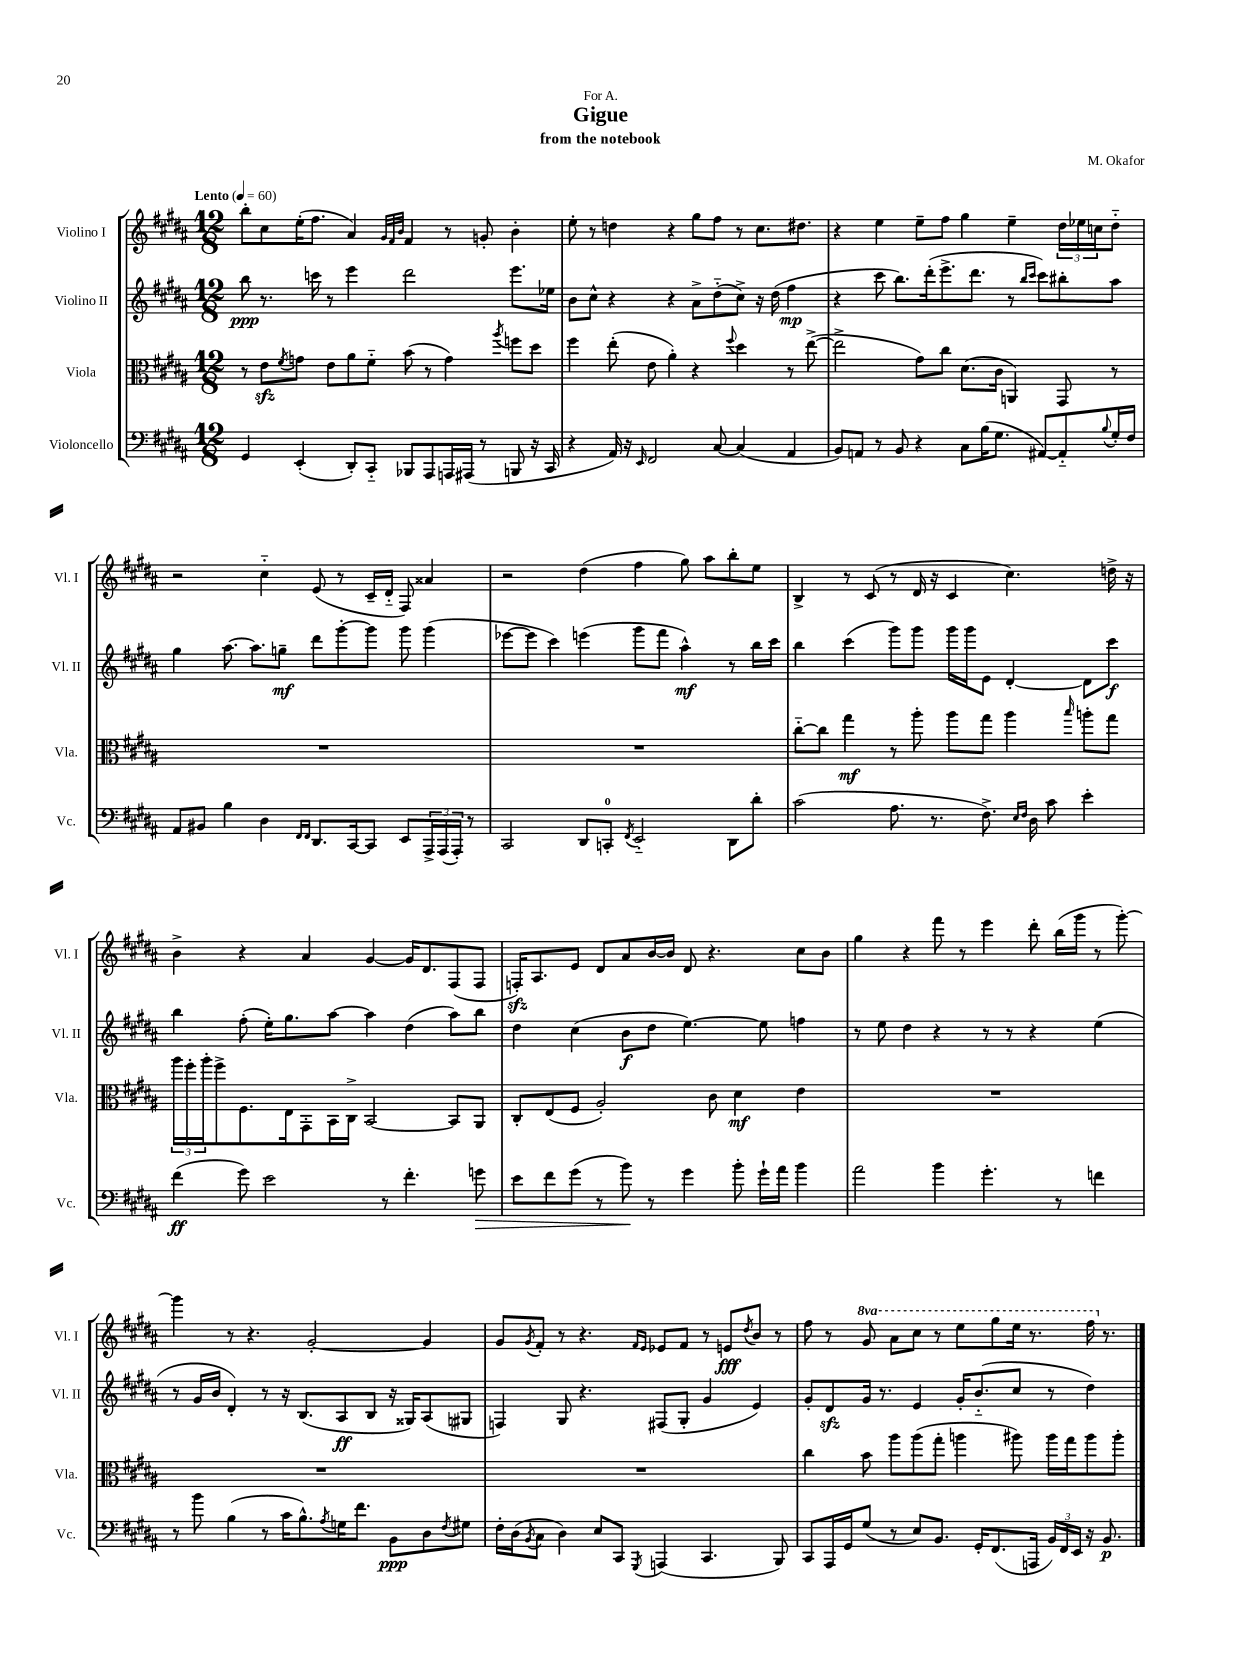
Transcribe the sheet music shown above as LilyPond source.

\header { title = "Gigue" composer = "M. Okafor" subtitle = "from the notebook" dedication = "For A." }
<<
\new StaffGroup <<
\new Staff = "s0" \with { instrumentName = "Violino I" shortInstrumentName = "Vl. I" } {
    \clef treble \key b \major \numericTimeSignature \time 12/8 \set Staff.ottavationMarkups = #ottavation-simple-ordinals \tempo "Lento" 4 = 60
    b''8-. cis''8 e''16-.( fis''8. ais'4) \grace { gis'32 fis'32 b'32 } fis'4 r8 g'8-. b'4-. |
    e''8-. r8 d''4 r4 gis''8 fis''8 r8 cis''8. dis''8. |
    r4 e''4 e''8-- fis''8 gis''4 e''4-- \tuplet 3/2 { dis''16 ees''16 c''16 } dis''8-_ |
    r2 cis''4-_ e'8( r8 cis'16-- dis'16-_ fis8) aisis'4 |
    r2 dis''4( fis''4 gis''8) ais''8 b''8-. e''8 |
    b4-> r8 cis'8( r8 dis'16 r16 cis'4 cis''4.) d''16-> r16 |
    b'4-> r4 ais'4 gis'4~ gis'16 dis'8. fis8( fis8 |
    f16-.\sfz) ais8. e'8 dis'8 ais'8 b'16~ b'16 dis'8 r4. cis''8 b'8 |
    gis''4 r4 fis'''8 r8 e'''4 dis'''8-. b''16( gis'''16 r8 gis'''8~-.) |
    gis'''4 r8 r4. gis'2~-. gis'4 |
    gis'8 \acciaccatura { gis'8 } fis'8-. r8 r4. \grace { fis'16 e'16 } ees'8 fis'8 r8 e'8\fff \acciaccatura { dis''8 } b'8 r8 |
    fis''8 r8 \ottava #1 gis''8 ais''8 cis'''8 r8 e'''8 gis'''8 e'''16 r8. fis'''16 \ottava #0 r8. \bar "|." |
}
\new Staff = "s1" \with { instrumentName = "Violino II" shortInstrumentName = "Vl. II" } {
    \clef treble \key b \major \numericTimeSignature \time 12/8
    b''8\ppp r8. c'''16 r8 e'''4 dis'''2 e'''8. ees''16 |
    b'8 cis''8-^ r4 r4 ais'8-> dis''8-_( cis''8->) r16 dis''16( fis''4\mp |
    r4 cis'''8 b''8.) dis'''16-.( e'''8.-> dis'''8. r8 \grace { b''16 cis'''16 } cis'''8) bis''8-. ais''8 |
    gis''4 ais''8.~ ais''8. g''8--\mf dis'''8 gis'''8~-. gis'''8 gis'''8 gis'''4( |
    ees'''8~ ees'''8 cis'''4) e'''4( gis'''8 fis'''8 ais''4-^\mf) r8 b''16 cis'''16 |
    b''4 cis'''4( gis'''8) gis'''8 gis'''16 gis'''16 e'8 dis'4~-. dis'8 cis'''8\f |
    b''4 fis''8-.( e''16-.) gis''8. ais''8~ ais''4 dis''4( ais''8) b''8 |
    dis''4 cis''4( b'8\f dis''8 e''4.~) e''8 f''4 |
    r8 e''8 dis''4 r4 r8 r8 r4 e''4( |
    r8 gis'16 b'16 dis'4-.) r8 r16 b8.( ais8\ff b8 r16 gisis16) ais8( gis8 |
    f4) gis8 r4. fis8( gis8-. gis'4 e'4) |
    gis'8-. dis'8\sfz gis'16 r8. e'4 gis'16-. b'8.-_( cis''8 r8 dis''4) \bar "|." |
}
\new Staff = "s2" \with { instrumentName = "Viola" shortInstrumentName = "Vla." } {
    \clef alto \key b \major \numericTimeSignature \time 12/8
    r8 e'8\sfz \acciaccatura { fis'8 } g'8 e'8 ais'8 fis'8-_ b'8( r8 g'4) \acciaccatura { ais''8 } f''8 dis''8 |
    fis''4 e''8-.( e'8 ais'4-.) r4 \appoggiatura { fis''8 } dis''4 r8 e''8~->( |
    e''2-> gis'8) cis''8 dis'8.( cis'16 a,4) gis,8 r8 |
    R1. |
    R1. |
    cis''8~-_ cis''8 gis''4\mf r8 ais''8-. ais''8 gis''8 ais''4 \grace { b''16 } a''8-. gis''8 |
    \tuplet 3/2 { ais''16 fis''16-. ais''16-. } fis''8-> fis8. e16 gis,8-. b,16 cis16-> b,2~ b,8 ais,8 |
    cis8-. e8( fis8 ais2-.) cis'8 dis'4\mf e'4 |
    R1. |
    R1. |
    R1. |
    cis''4 b'8 ais''8 ais''8( gis''8-. a''4 ais''8) ais''16 gis''16 ais''8 ais''8-. \bar "|." |
}
\new Staff = "s3" \with { instrumentName = "Violoncello" shortInstrumentName = "Vc." } {
    \clef bass \key b \major \numericTimeSignature \time 12/8
    gis,4 e,4-.( dis,8-.) cis,8-_ bes,,8 ais,,8 a,,16 ais,,16( r8 b,,8 r16 cis,16 |
    r4 ais,16) r16 \grace { e,16 } fis,2 cis8~ cis4( ais,4 |
    b,8) a,8 r8 b,8 r4 cis8 b16( gis8. ais,8~) ais,8-_ \appoggiatura { b8 } gis16-. fis16 |
    ais,8 bis,8 b4 dis4 \grace { fis,16 fis,16 } dis,8. cis,16~ cis,8 e,8 \tuplet 3/2 { ais,,16-> ais,,16( ais,,16-.) } r8 |
    cis,2 dis,8 c,8-0-. \acciaccatura { fis,8 } e,2-_ dis,8 dis'8-. |
    cis'2( ais8. r8. fis8.->) \grace { e16 fis16 } dis16 cis'8 e'4-. |
    fis'4\ff( gis'8) e'2 r8 fis'4.-. g'8\> |
    e'8 fis'8 gis'8( r8 b'8\!) r8 gis'4 b'8-. gis'16-! ais'16 b'4 |
    ais'2 b'4 gis'4.-. r8 f'4 |
    r8 b'8 b4( r8 cis'16 b8.-^) \acciaccatura { ais8 } g16 fis'8. b,8\ppp dis8 \acciaccatura { fis8 } gis8 |
    fis16-. dis16( \acciaccatura { b,8 } cis8 dis4) e8 cis,8 \acciaccatura { gis,,8 } a,,4( cis,4. b,,8) |
    cis,8 ais,,16 gis,16 gis8( r8 e8) b,8. gis,16-. fis,8.( a,,16 \tuplet 3/2 { b,16) fis,16 e,16 } r16 b,8.\p \bar "|." |
}
>>
>>
\layout { \context { \Score \remove "Bar_number_engraver" } }
